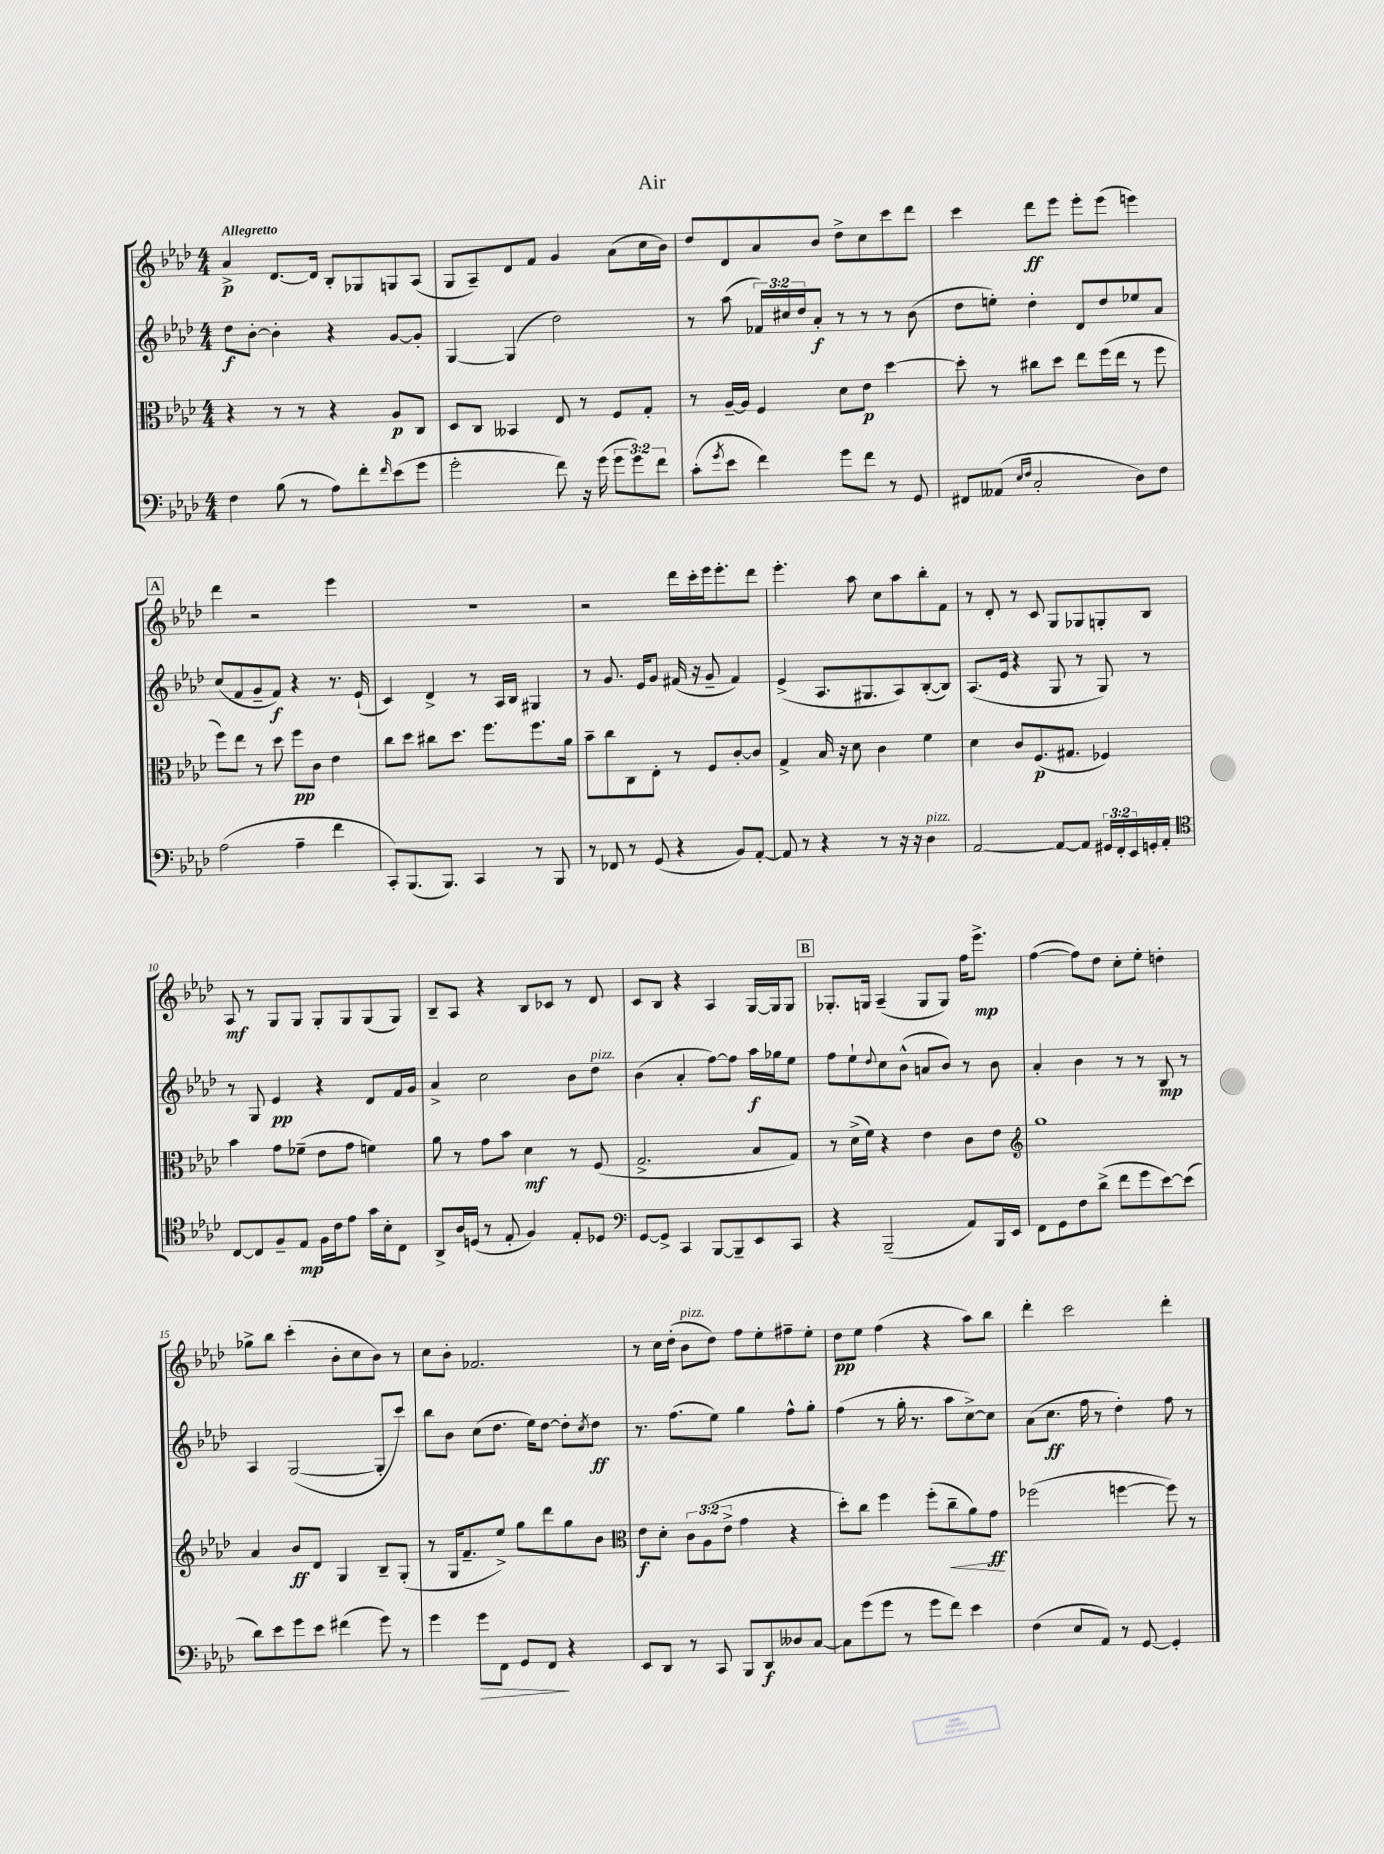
\header { title = "Air" }
<<
\new StaffGroup <<
\new Staff = "s0" {
    \clef treble \key aes \major \numericTimeSignature \time 4/4 \tempo "Allegretto"
    aes'4->\p des'8.~ des'16 bes8-. ges8 g8 aes8( |
    g8 aes8--) des'8 f'8 g'4 aes'8( c''16 bes'16) |
    des''8 des'8 aes'8 bes'8 des''8-> c''8 c'''8 des'''8 |
    c'''4 des'''8\ff ees'''8 ees'''8-. ees'''8( e'''4) |
    \mark \markup { \box "A" } des'''4 r2 ees'''4 |
    r1 |
    r2 des'''16 c'''16-. ees'''16 ees'''8.-. des'''8 |
    ees'''4.-. aes''8 c''8 aes''8 bes''8-. f'8 |
    r8 des'8-. r8 c'8 g8 ges8 g8-. bes8 |
    aes8\mf r8 g8 g8 g8-. g8 g8( g8) |
    bes8-- aes8 r4 bes8 ces'8 r8 des'8 |
    c'8 bes8 r4 aes4 g16~ g16 g8 |
    \mark \markup { \box "B" } ges8.-. g16 aes4--( g8 g8) f''16 ees'''8.->\mp |
    f''4~( f''8) des''8 c''8-. ees''8-. d''4-. |
    ges''8-> bes''8 c'''4-.( bes'8-. c''8 bes'8) r8 |
    c''8 bes'8-. fes'2. |
    r8 c''16 des''16-.( bes'8^\markup { \italic "pizz." } des''8) f''8 ees''8-. fis''8-- ees''8-. |
    des''8\pp ees''8 f''4( r4 aes''8) bes''8 |
    des'''4-. c'''2 des'''4-. \bar "|." |
}
\new Staff = "s1" {
    \clef treble \key aes \major \numericTimeSignature \time 4/4 \override Staff.TupletNumber.text = #tuplet-number::calc-fraction-text
    des''8\f bes'8~-. bes'4-. r4 g'8~ g'8-. |
    g4~ g4( des''2) |
    r8 aes''8( \tuplet 3/2 { fes'16) cis''16 des''16 } aes'8-.\f r8 r8 r8 bes'8( |
    des''8 e''8-.) des''4-. des'8 des''8 ees''8 aes'8 |
    \mark \markup { \box "A" } c''8( f'8 g'8-- f'8\f) r4 r8. ees'16-!( |
    c'4) des'4-> r8 aes16 bes16 gis4 |
    r8 g'8. ees'16 g'8 fis'16( r16 g'8-- fis'4) |
    ees'4->( aes8. gis8. aes8) bes8~-.( bes8) |
    aes8.( ees'16 r4 g8 r8 g8) r8 |
    r8 g8 ees'4\pp r4 des'8 f'16 g'16 |
    aes'4-> c''2 bes'8 des''8^\markup { \italic "pizz." } |
    bes'4( aes'4-. f''8~) f''8 aes''16\f ges''16 ees''8 |
    \mark \markup { \box "B" } f''8 ees''8-! \appoggiatura { des''8 } c''8 bes'8-^( a'8 bes'8) r8 bes'8 |
    aes'4-. bes'4 r8 r8 bes8\mp r8 |
    aes4 g2~( g8-. c'''8) |
    bes''8 bes'8 c''8( des''8. ees''16) des''8~ des''8-. \acciaccatura { c''8 } des''8\ff |
    r8. f''8.( ees''8) g''4 f''8-^ g''8-. |
    f''4( r8 g''16-. r8. aes''8 c''8~->) c''8 |
    aes'8( c''8.\ff f''16 r8 des''4-.) f''8 r8 \bar "|." |
}
\new Staff = "s2" {
    \clef alto \key aes \major \numericTimeSignature \time 4/4 \override Staff.TupletNumber.text = #tuplet-number::calc-fraction-text
    r4 r8 r8 r4 aes8\p c8 |
    des8 c8 beses,4 ees8 r8 f8 g8-. |
    r8 aes16~-- aes16 f4 des'8 ees'8\p des''4~ |
    des''8-. r8 cis''8 des''8 ees''8 f''16( ees''16 r8 f''8 |
    \mark \markup { \box "A" } f''8) ees''8 r8 des''8 f''8\pp c'8 ees'4 |
    c''8 des''8 cis''8 des''8. f''8. f''8. aes'16 |
    bes'8-- c''8 c8 ees8-. r8 f8 c'8~-. c'8 |
    g4-> bes16 r16 des'8 c'4 f'4 |
    des'4 c'8 f8.\p( gis8. fes4) |
    bes'4 g'8 fes'8--( ees'8 g'8 f'4) |
    aes'8 r8 g'8 bes'8 des'4\mf r8 f8( |
    g2.-> bes8 g8) |
    \mark \markup { \box "B" } r8 des'16->( f'16) r4 ees'4 c'8 ees'8 |
    \clef treble g''1 |
    aes'4 bes'8\ff des'8 g4 bes8-- g8-.( |
    r8 g16 f'8.-- ees''8->) g''8 des'''8 g''8 bes'8 |
    \clef alto ees'8\f des'8-. \tuplet 3/2 { c'8 aes8( ees'8-> } g'4 r4 |
    des''8-.) c''8 f''4 f''8-.( c''8--\< aes'8) g'8\ff\! |
    fes''2( f''4~ f''8) r8 \bar "|." |
}
\new Staff = "s3" {
    \clef bass \key aes \major \numericTimeSignature \time 4/4 \override Staff.TupletNumber.text = #tuplet-number::calc-fraction-text
    f4 bes8( r8 aes8) f'8-. \grace { f'16 } ees'8( g'8 |
    g'2-. f'8) r16 g'16( \tuplet 3/2 { g'8 g'8) f'8 } |
    c'8-.( \acciaccatura { g'8 } ees'8 f'4) g'8 f'8 r8 g,8 |
    fis,8 aeses,8( \grace { ees16 f16 } c2-. des8) f8 |
    \mark \markup { \box "A" } aes2( aes4-- f'4 |
    c,8-.) bes,,8.( bes,,8.) c,4 r8 bes,,8 |
    r8 fes,8 r8 g,8( r4 bes,8) aes,8~-. |
    aes,8 r8 r4 r8 r16 r16 des4^\markup { \italic "pizz." } |
    aes,2~ aes,8~ aes,8 \tuplet 3/2 { gis,16 f,16-. ees,16 } g,16-. aes,16-. |
    \clef tenor c8~ c8 f8-- ees8\mp f16 c'16 ees'8 g'16 bes16-. c8 |
    aes,8-> aes16 d16( r8 ees8-. f4) ees8-. des8 |
    \clef bass g,8~ g,8-> c,4 bes,,8~ bes,,8-- ees,8 c,8 |
    \mark \markup { \box "B" } r4 bes,,2--( aes,8) bes,,16 ees,16 |
    f,8 g,8 f8 des'8->( f'8 g'8 ees'8~) ees'8( |
    des'8) ees'8 g'8 ees'8 fis'4( g'8) r8 |
    g'4 g'8\> f,8 g,8 f,8\! r4 |
    ees,8 des,8 r8 c,8 bes,,8 des,8\f deses8 c8~ |
    c8 g'8( g'8 r8 g'8 f'8) ees'4 |
    f4( ees8 aes,8) r8 g,8~ g,4-. \bar "|." |
}
>>
>>
